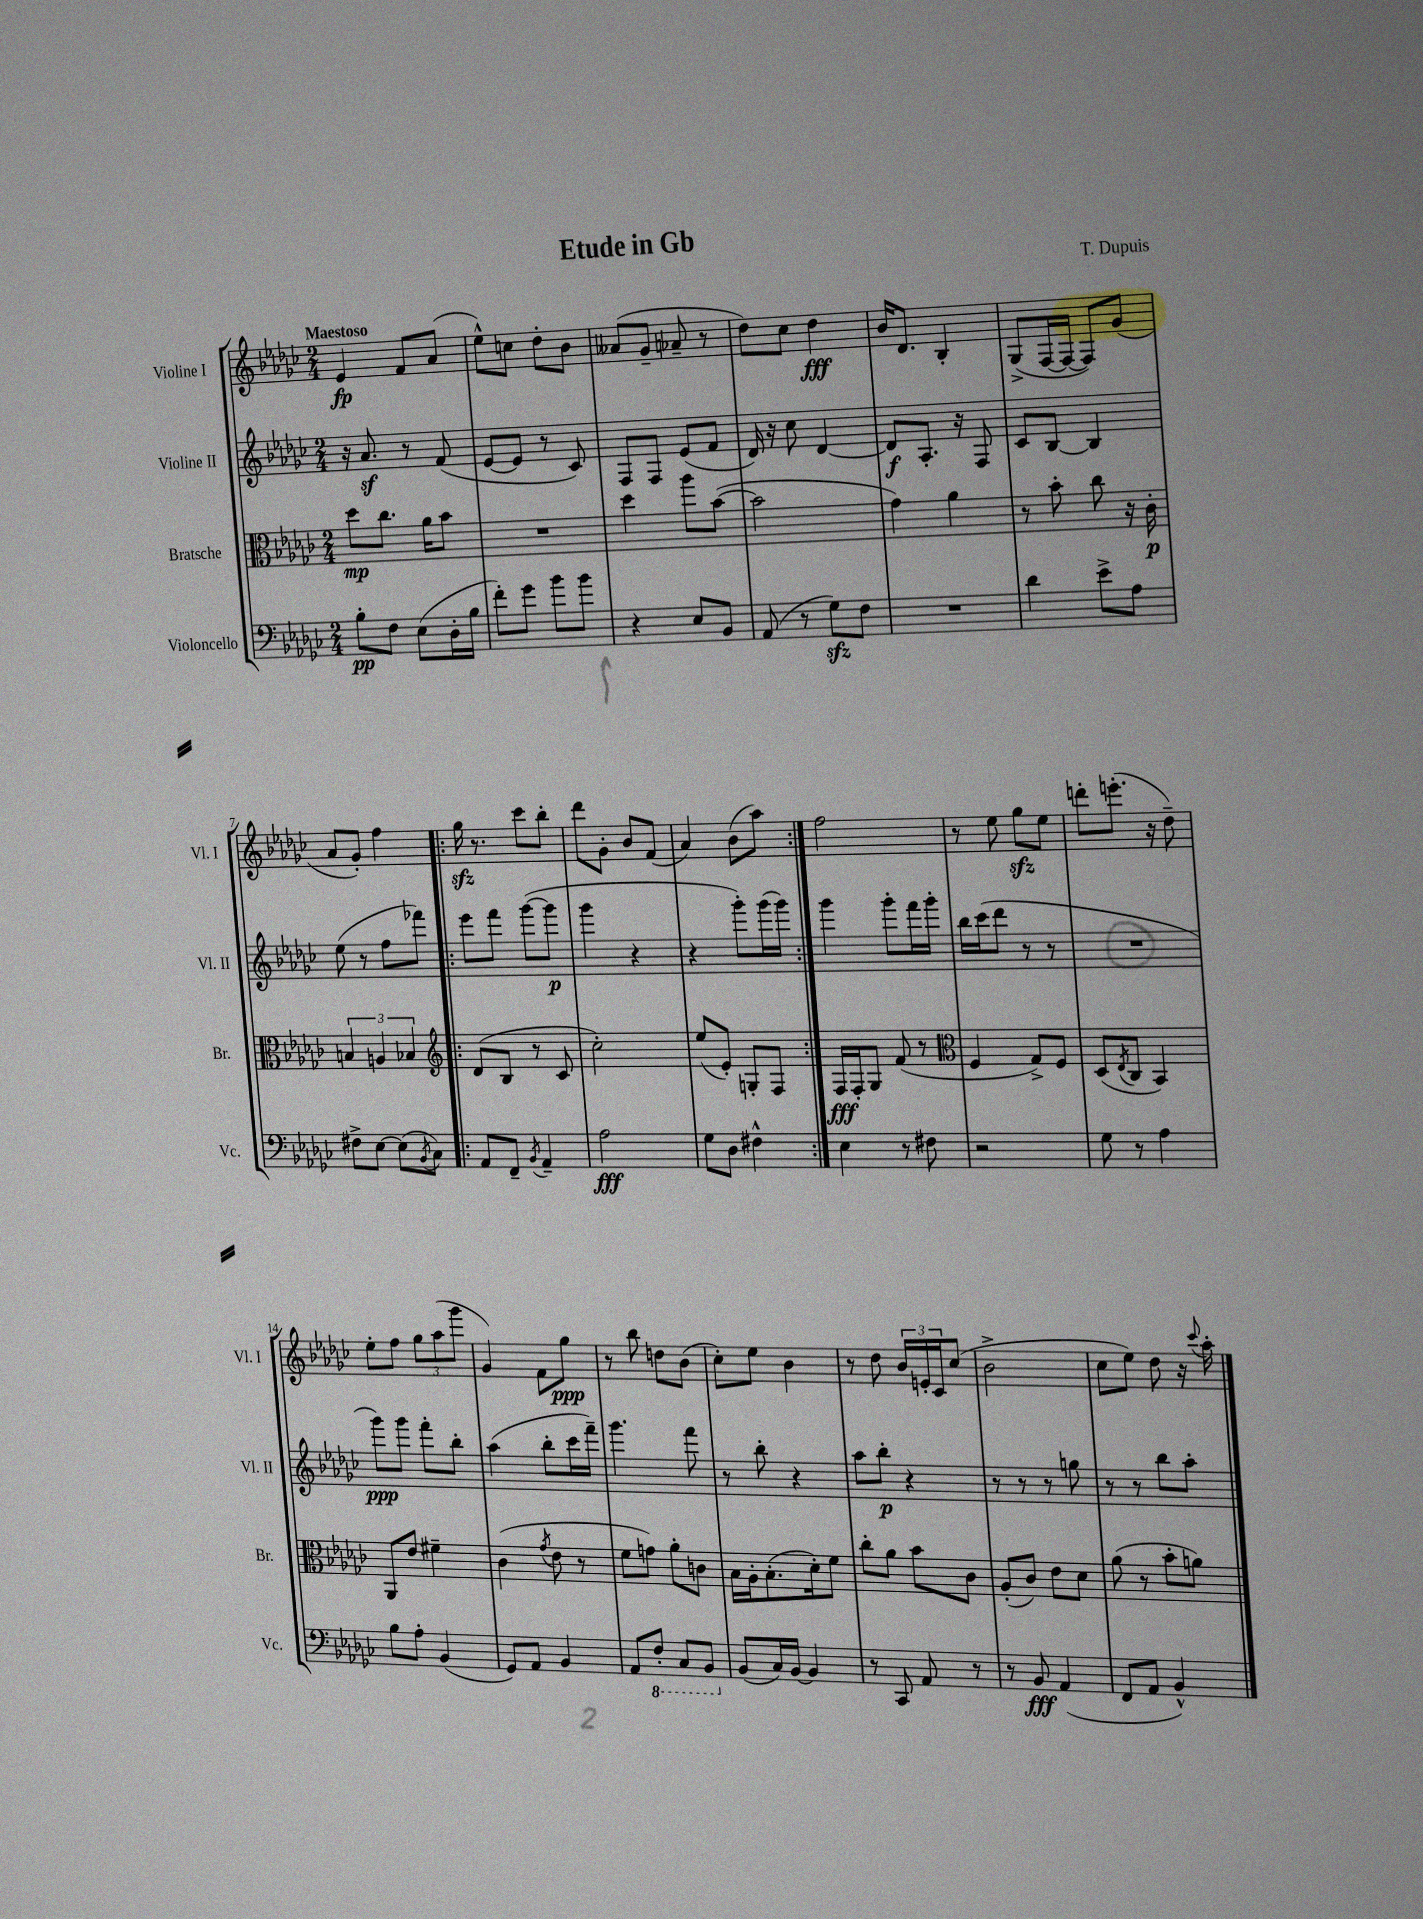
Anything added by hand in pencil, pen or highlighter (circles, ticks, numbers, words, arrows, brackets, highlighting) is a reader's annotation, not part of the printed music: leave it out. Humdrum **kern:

**kern	**dynam	**kern	**dynam	**kern	**dynam	**kern	**dynam
*part4	*part4	*part3	*part3	*part2	*part2	*part1	*part1
*staff4	*staff4	*staff3	*staff3	*staff2	*staff2	*staff1	*staff1
*I"Violoncello	*	*I"Bratsche	*	*I"Violine II	*	*I"Violine I	*
*I'Vc.	*	*I'Br.	*	*I'Vl. II	*	*I'Vl. I	*
*clefF4	*	*clefC3	*	*clefG2	*	*clefG2	*
*k[b-e-a-d-g-c-]	*	*k[b-e-a-d-g-c-]	*	*k[b-e-a-d-g-c-]	*	*k[b-e-a-d-g-c-]	*
*M2/4	*	*M2/4	*	*M2/4	*	*M2/4	*
=1	=1	=1	=1	=1	=1	=1	=1
!	!	!	!	!	!	!LO:TX:a:B:t=Maestoso	!
8B-'\L	pp	8dd-\L	mp	16r	.	4e-/	fp
.	.	.	.	8.a-z/	.	.	.
8F\J	.	8.cc-\J	.	.	.	.	.
(8E-\L	.	.	.	8r	.	8f/L	.
.	.	16a-\KL	.	.	.	.	.
16D-'\L	.	8b-\J	.	(8f/	.	(8a-/J	.
16B-\JJ	.	.	.	.	.	.	.
=2	=2	=2	=2	=2	=2	=2	=2
8f'\L)	.	2r	.	[8e-/L	.	8ee-^^\L)	.
8g-\J	.	.	.	8e-/J]	.	8ccn\J	.
8b-\L	.	.	.	8r	.	8dd-'\L	.
8b-\J	.	.	.	8c-/)	.	8b-\J	.
=3	=3	=3	=3	=3	=3	=3	=3
4r	.	4dd-\	.	8F/L	.	(8a--X/L	.
.	.	.	.	8F/J	.	8g-~/J	.
8E-/L	.	8aa-\L	.	(8e-/L	.	8a-X~/	.
8BB-/J	.	([8b-\J	.	8f/J	.	8r	.
=4	=4	=4	=4	=4	=4	=4	=4
(8AA-/	.	2b-\]	.	16d-/)	.	8dd-\L)	.
.	.	.	.	16r	.	.	.
8r	.	.	.	8cc-\	.	8cc-\J	.
8G-zz\L)	.	.	.	[4d-/	.	4dd-\	fff
8F\J	.	.	.	.	.	.	.
=5	=5	=5	=5	=5	=5	=5	=5
2r	.	4g-\)	.	8d-/L]	f	16b-/KL	.
.	.	.	.	.	.	8.d-/J	.
.	.	.	.	8.A-'/J	.	.	.
.	.	4a-\	.	.	.	4B-'/	.
.	.	.	.	16r	.	.	.
.	.	.	.	8F/	.	.	.
=6	=6	=6	=6	=6	=6	=6	=6
4d-\	.	8r	.	8c-/L	.	(8G-^/L	.
.	.	8b-'\	.	[8B-/J	.	[16F/L	.
.	.	.	.	.	.	16F/JJ_	.
8e-^\L	.	8cc-\	.	4B-/]	.	8F/L])	.
8A-\J	.	16r	.	.	.	(8g-/J	.
.	.	16c-'\	p	.	.	.	.
!!LO:LB:g=z
=7	=7	=7	=7	=7	=7	=7	=7
8F#X^\L	.	6Bn/	.	(8ee-\	.	8a-/L	.
[8E-\J	.	.	.	8r	.	8g-'/J)	.
.	.	6An/	.	.	.	.	.
(8E-\L]	.	.	.	8ff\L	.	4ff\	.
.	.	6B-X/	.	.	.	.	.
8qBB-/	.	.	.	.	.	.	.
8C-\J)	.	.	.	8fff-X\J)	.	.	.
=8!|:	=8!|:	=8!|:	=8!|:	=8!|:	=8!|:	=8!|:	=8!|:
*	*	*clefG2	*	*	*	*	*
8AA-/L	.	(8d-/L	.	8eee-\L	.	16gg-zz\	.
.	.	.	.	.	.	8.r	.
8FF~/J	.	8B-/J	.	8fff\J	.	.	.
8qBB-/	.	.	.	.	.	.	.
4AA-~/	.	8r	.	([8ggg-\L	.	8ccc-\L	.
.	.	8c-/	.	8ggg-\J]	p	8bb-'\J	.
=9	=9	=9	=9	=9	=9	=9	=9
2A-\	fff	2cc-'\)	.	4ggg-\	.	8ddd-\L	.
.	.	.	.	.	.	8g-'\J	.
.	.	.	.	4r	.	8b-/L	.
.	.	.	.	.	.	(8f/J	.
=10	=10	=10	=10	=10	=10	=10	=10
8G-\L	.	(8ee-/L	.	4r	.	4a-/)	.
8D-\J	.	8e-'/J)	.	.	.	.	.
4F#X^^\	.	8Gn'/L	.	8ggg-'\L)	.	(8b-\L	.
.	.	8F/J	.	(16ggg-\L	.	8aa-\J)	.
.	.	.	.	16ggg-\JJ)	.	.	.
=11:|!	=11:|!	=11:|!	=11:|!	=11:|!	=11:|!	=11:|!	=11:|!
4E-\	.	16F/LL	fff	4ggg-\	.	2ff\	.
.	.	16F'/J	.	.	.	.	.
.	.	8G-/J	.	.	.	.	.
8r	.	(8f/	.	8ggg-'\L	.	.	.
8F#X\	.	8r	.	16fff\L	.	.	.
.	.	.	.	16ggg-'\JJ	.	.	.
=12	=12	=12	=12	=12	=12	=12	=12
*	*	*clefC3	*	*	*	*	*
2r	.	4F/	.	16bb-\LL	.	8r	.
.	.	.	.	(16ccc-\J	.	.	.
.	.	.	.	8ddd-\J	.	8ee-\	.
.	.	8G-^/L)	.	8r	.	8gg-zz\L	.
.	.	8F/J	.	8r	.	8ee-\J	.
=13	=13	=13	=13	=13	=13	=13	=13
8G-\	.	(8D-/L	.	2r	.	8dddn'\L	.
.	.	8qE-/	.	.	.	.	.
8r	.	8C-/J	.	.	.	(8.eeen'\J	.
4A-\	.	4BB-/)	.	.	.	.	.
.	.	.	.	.	.	16r	.
.	.	.	.	.	.	8dd-~\)	.
!!LO:LB:g=z
=14	=14	=14	=14	=14	=14	=14	=14
8B-\L	.	8AA-/L	.	8ggg-\L)	ppp	8ee-'\L	.
8A-'\J	.	8e-/J	.	8ggg-\J	.	8ff\J	.
(4BB-/	.	4f#X~\	.	8fff'\L	.	12gg-\L	.
.	.	.	.	.	.	(12aa-\	.
.	.	.	.	8bb-'\J	.	.	.
.	.	.	.	.	.	12ggg-\J	.
=15	=15	=15	=15	=15	=15	=15	=15
8GG-/L)	.	(4c-\	.	(4aa-\	.	4g-/)	.
8AA-/J	.	.	.	.	.	.	.
.	.	8qg-/	.	.	.	.	.
4BB-/	.	8e-\	.	8bb-'\L	.	8f\L	.
.	.	8r	.	16ccc-\L	.	8gg-\J	ppp
.	.	.	.	16fff~\JJ)	.	.	.
=16	=16	=16	=16	=16	=16	=16	=16
8AA-/L	.	8f\L	.	4.ggg-\	.	8r	.
*8ba	*	*	*	*	*	*	*
8FF'/J	.	8gn\J)	.	.	.	8bb-\	.
8CC-/L	.	8a-'\L	.	.	.	8ddn\L	.
8BBB-/J	.	8cn\J	.	8fff\	.	(8b-\J	.
=17	=17	=17	=17	=17	=17	=17	=17
*X8ba	*	*	*	*	*	*	*
(8BB-/L	.	16B-\LL	.	8r	.	8cc-'\L)	.
.	.	16A-'\J	.	.	.	.	.
16C-/L)	.	(8.B-'\	.	8bb-'\	.	8ee-\J	.
[16BB-/JJ	.	.	.	.	.	.	.
4BB-/]	.	.	.	4r	.	4b-\	.
.	.	16d-'\k)	.	.	.	.	.
.	.	8f\J	.	.	.	.	.
=18	=18	=18	=18	=18	=18	=18	=18
8r	.	8cc-'\L	.	8aa-\L	.	8r	.
8CC-/	.	8a-\J	.	8bb-'\J	p	8dd-\	.
8AA-/	.	8b-\L	.	4r	.	24b-/LL	.
.	.	.	.	.	.	24en'/	.
.	.	.	.	.	.	24c-/J	.
8r	.	8c-\J	.	.	.	(8cc-/J	.
=19	=19	=19	=19	=19	=19	=19	=19
8r	.	(8A-'/L	.	8r	.	2b-^\	.
8BB-/	fff	8c-/J)	.	8r	.	.	.
(4AA-/	.	8e-\L	.	8r	.	.	.
.	.	8d-\J	.	8ggn\	.	.	.
=20	=20	=20	=20	=20	=20	=20	=20
8FF/L	.	(8a-\	.	8r	.	8cc-\L	.
8AA-/J	.	8r	.	8r	.	8ee-\J)	.
4BB-^^/)	.	8b-'\L	.	8bb-\L	.	8dd-\	.
.	.	8an\J)	.	8aa-'\J	.	16r	.
.	.	.	.	.	.	8qqccc-/	.
.	.	.	.	.	.	16aa-'\	.
==	==	==	==	==	==	==	==
*-	*-	*-	*-	*-	*-	*-	*-
